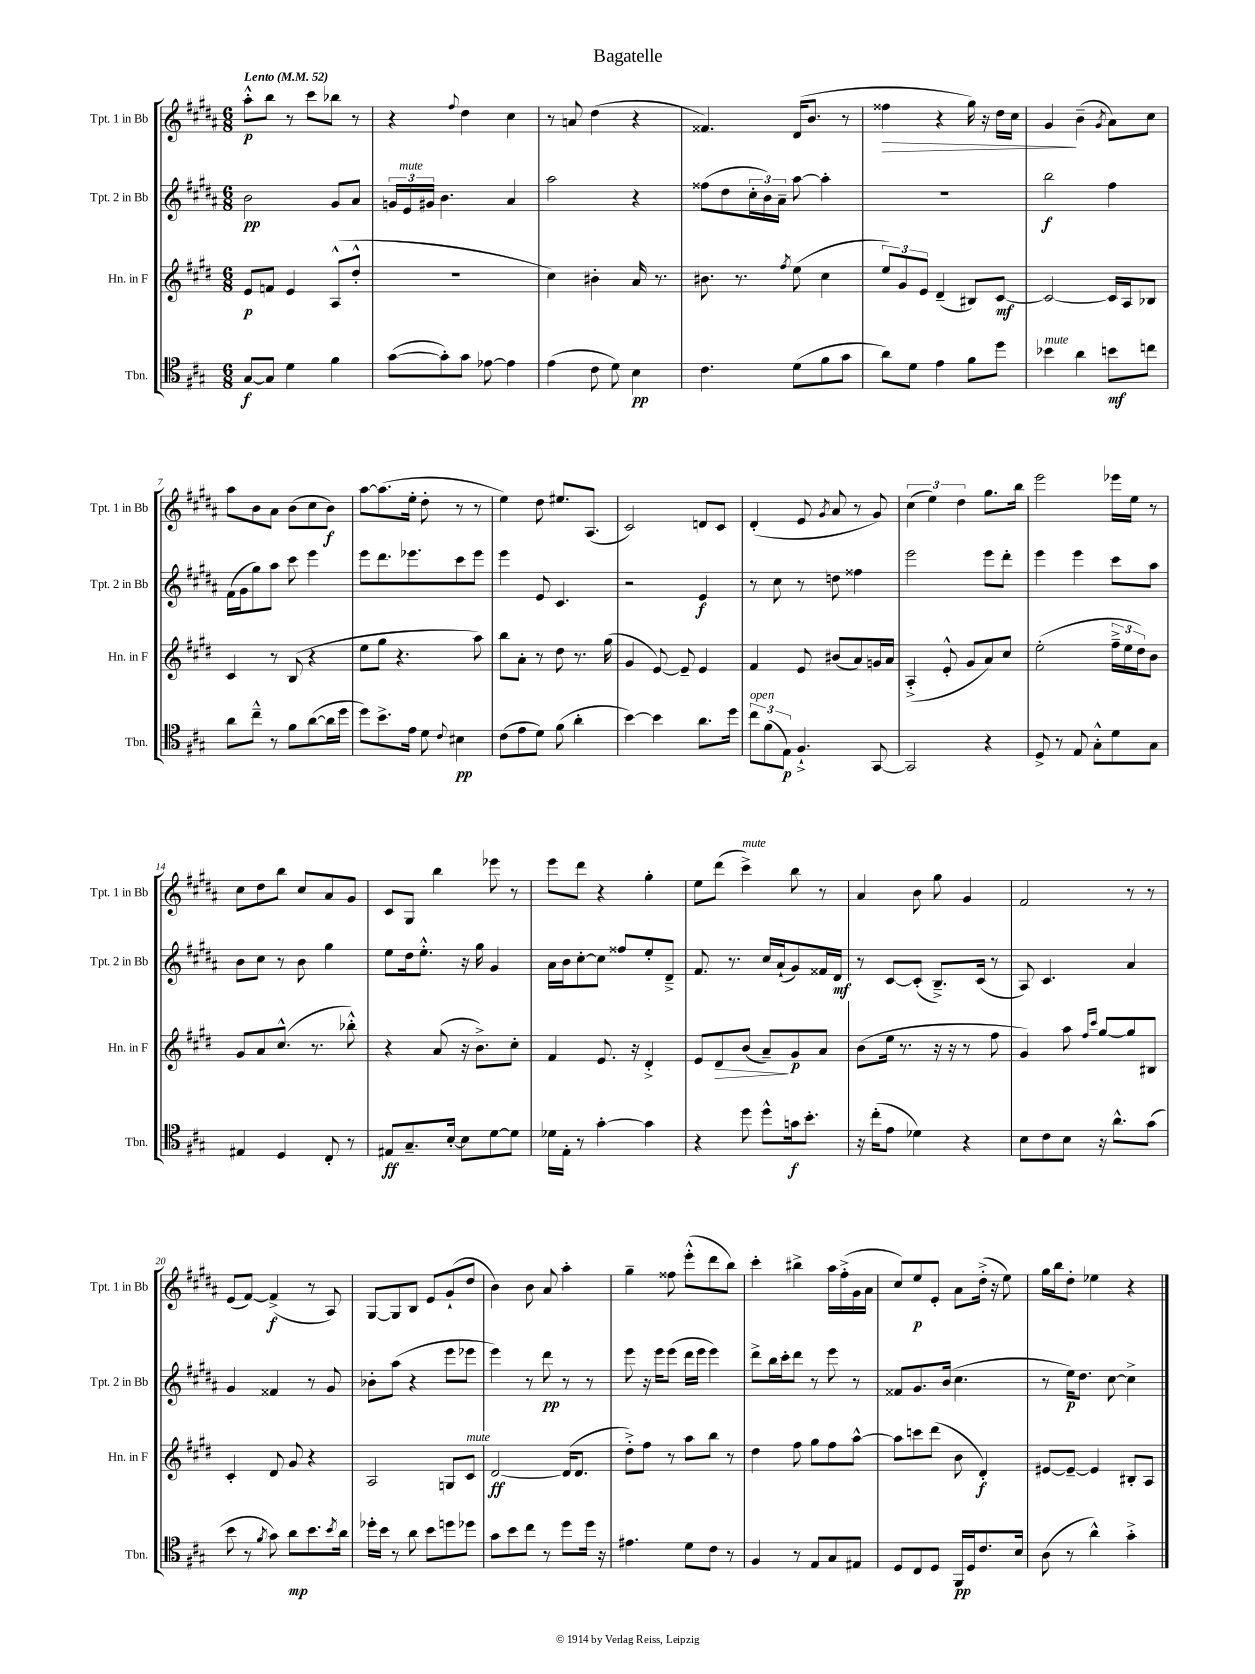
\header { title = "Bagatelle" }
<<
\new StaffGroup <<
\new Staff = "s0" \with { instrumentName = "Tpt. 1 in Bb" shortInstrumentName = "Tpt. 1 in Bb" } {
    \clef treble \key b \major \numericTimeSignature \time 6/8 \tempo "Lento" 4 = 52
    ais''8-.-^\p b''8 r8 cis'''8 bes''8 r8 |
    r4 \appoggiatura { fis''8 } dis''4 cis''4 |
    r8 a'8 dis''4( r4 |
    fisis'4.) dis'16( b'8. r8 |
    fisis''4\> r4 gis''16) r16 dis''16 cis''16 |
    gis'4\! b'4--( \acciaccatura { gis'8 } ais'8) cis''8 |
    ais''8 b'8 ais'8 b'8( cis''8 b'8\f) |
    ais''8~ ais''8.( e''16-. dis''8-. r8 r8 |
    e''4) dis''8 eis''8. ais8.( |
    cis'2) d'8 cis'8 |
    dis'4-.( e'8 \acciaccatura { gis'8 } ais'8 r8 gis'8) |
    \tuplet 3/2 { cis''4( e''4) dis''4 } gis''8. b''16 |
    e'''2 ees'''16 e''16 r8 |
    cis''8 dis''8 b''8 cis''8 ais'8 gis'8 |
    cis'8 gis8 b''4 ees'''8 r8 |
    e'''8 dis'''8 r4 gis''4-. |
    e''8 dis'''8( cis'''4->^\markup { \italic "mute" }) b''8 r8 |
    ais'4 b'8 gis''8 gis'4 |
    fis'2 r8 r8 |
    e'8( fis'8~) fis'4->\f( r8 ais8) |
    gis8~ gis8 b8 e'8 gis'8-!( dis''8 |
    b'4) b'8 ais'8 ais''4-. |
    gis''4-- fisis''8 e'''8-.-^( dis'''8 b''8) |
    cis'''4-. bis''4-> ais''16 fis''16-.->( gis'16 ais'16 |
    cis''8) e''8\p e'8-. ais'8 dis''16-.->( r16 e''8) |
    gis''16 b''16 dis''8-. ees''4 r4 \bar "|." |
}
\new Staff = "s1" \with { instrumentName = "Tpt. 2 in Bb" shortInstrumentName = "Tpt. 2 in Bb" } {
    \clef treble \key b \major \numericTimeSignature \time 6/8
    b'2\pp gis'8 ais'8 |
    \tuplet 3/2 { g'16 e'16^\markup { \italic "mute" } gis'16 } b'4. ais'4 |
    ais''2 r4 |
    fisis''8( dis''8 \tuplet 3/2 { cis''16-. b'16) ais'16-- } ais''8~ ais''4-. |
    R2. |
    b''2\f fis''4 |
    fis'16( gis'16 gis''8) ais''8 cis'''8 e'''4 |
    e'''8 dis'''8. ees'''8. cis'''8 ees'''8 |
    e'''4 e'8 cis'4. |
    r2 e'4\f |
    r8 cis''8 r8 d''8 fisis''4 |
    e'''2 e'''8 dis'''8-. |
    e'''4 e'''4 cis'''8 ais''8 |
    b'8 cis''8 r8 b'8 gis''4 |
    e''8 dis''16 e''8.-.-^ r16 gis''16 gis'4 |
    ais'16 b'16 cis''8~-. cis''8 fisis''8 e''8-. dis'8---> |
    fis'8. r8. cis''16 ais'16-!( gis'8) fisis'16 dis'16\mf |
    r8 cis'8~ cis'8-.( b8.--->) cis'16( r8 |
    ais8) cis'4. ais'4 |
    gis'4 fisis'4 r8 gis'8 |
    bes'8-. ais''8( r4 e'''8 ees'''8 |
    e'''4) r8 dis'''8\pp r8 r8 |
    e'''8 r16 e'''16 e'''8( dis'''16 e'''16 e'''4) |
    dis'''8-> b''16 cis'''16-. dis'''8 r8 e'''8 r8 |
    fisis'8 gis'8. b'16( cis''4. |
    r8 e''16\p) dis''8. cis''8~ cis''4-> \bar "|." |
}
\new Staff = "s2" \with { instrumentName = "Hn. in F" shortInstrumentName = "Hn. in F" } {
    \clef treble \key e \major \numericTimeSignature \time 6/8
    e'8\p f'8 e'4 a8-^( dis''8-.-^ |
    R2. |
    cis''4) bis'4-. a'16 r8. |
    bis'8. r8. \acciaccatura { fis''8 } e''8( cis''4 |
    \tuplet 3/2 { e''8) gis'8 e'8 } dis'4--( bis8) cis'8~\mf |
    cis'2~ cis'16 a16 bes8 |
    cis'4 r8 b8( r4 |
    e''8 gis''8 r4. a''8) |
    b''8 a'8-. r8 dis''8 r8. gis''16( |
    gis'4 e'8~) e'8-- e'4 |
    fis'4 e'8 bis'8( a'8) g'16 a'16 |
    a4-.->( e'8-.-^ gis'8 a'8) cis''8 |
    e''2-.( \tuplet 3/2 { fis''16---> e''16 dis''16) } b'8 |
    gis'8 a'8 cis''8.-^( r8. bes''8-.-^) |
    r4 a'8( r16 b'8.->) cis''8-. |
    fis'4 e'8. r16 dis'4-.-> |
    e'8 dis'8\> b'8( a'8--\!) gis'8\p a'8 |
    b'8( e''16 r8. r16 r16 r8 fis''8 |
    gis'4) a''8 \grace { fis''16 cis'''16 } gis''8~ gis''8 bis8 |
    cis'4-. dis'8 gis'8 r4 |
    a2 g8 cis'8^\markup { \italic "mute" } |
    dis'2~\ff dis'16( dis'8. |
    dis''8-.->) fis''8 r8 a''8 b''8 r8 |
    dis''4 fis''8 gis''8 fis''8 a''8~-^ |
    a''8 c'''8 dis'''8( b'8 dis'4-.\f) |
    eis'8~ eis'8~-- eis'4 bis8-. a8 \bar "|." |
}
\new Staff = "s3" \with { instrumentName = "Tbn." shortInstrumentName = "Tbn." } {
    \clef tenor \key a \major \numericTimeSignature \time 6/8
    gis8~\f gis8 d'4 fis'4 |
    gis'8~( gis'8-.) gis'8 ees'8~ ees'4 |
    e'4( cis'8 d'8) b4\pp |
    cis'4. d'8( fis'8 gis'8 |
    a'8) d'8 e'4 fis'8 d''8 |
    bes'4^\markup { \italic "mute" } a'4 b'8\mf c''8 |
    a'8 cis''8---^ r8 fis'8 a'8~( a'16 d''16 |
    d''8) b'8.-> e'16 d'8 \appoggiatura { cis'8 } bis4\pp |
    cis'8( e'8 d'8) fis'8( a'4-. |
    b'4~) b'4 a'8. d''16 |
    \tuplet 3/2 { cis''8^\markup { \italic "open" } fis'8( e8\p) } fis4.-!-> gis,8~ |
    gis,2 r4 |
    d8-> r8 e8 gis8-.-^ d'8 gis8 |
    eis4 d4 cis8-. r8 |
    eis8\ff gis8.-- b16~-. b8 d'8~ d'8 |
    des'16 e16-. r8 gis'4~-. gis'4 |
    r4 d''8 d''8-^ g'16\f b'8.-. |
    r16 cis''16-.( e'8 des'4) r4 |
    b8 cis'8 b8 r16 a'8.-^ gis'8( |
    b'8 r8 \acciaccatura { fis'8 } gis'8) a'8\mp b'8. \acciaccatura { b'8 } a'16 |
    des''16-. b'16 r8 a'8 b'8 d''8 des''8 |
    gis'8 b'8 cis''8 r8 d''8 d''16 r16 |
    eis'4. d'8 cis'8 r8 |
    fis4 r8 e8 gis8 eis8 |
    d8 cis8 d8 fis,16\pp d16 cis'8. b16 |
    a8( r8 a'4-^) gis'4-.-> \bar "|." |
}
>>
>>
